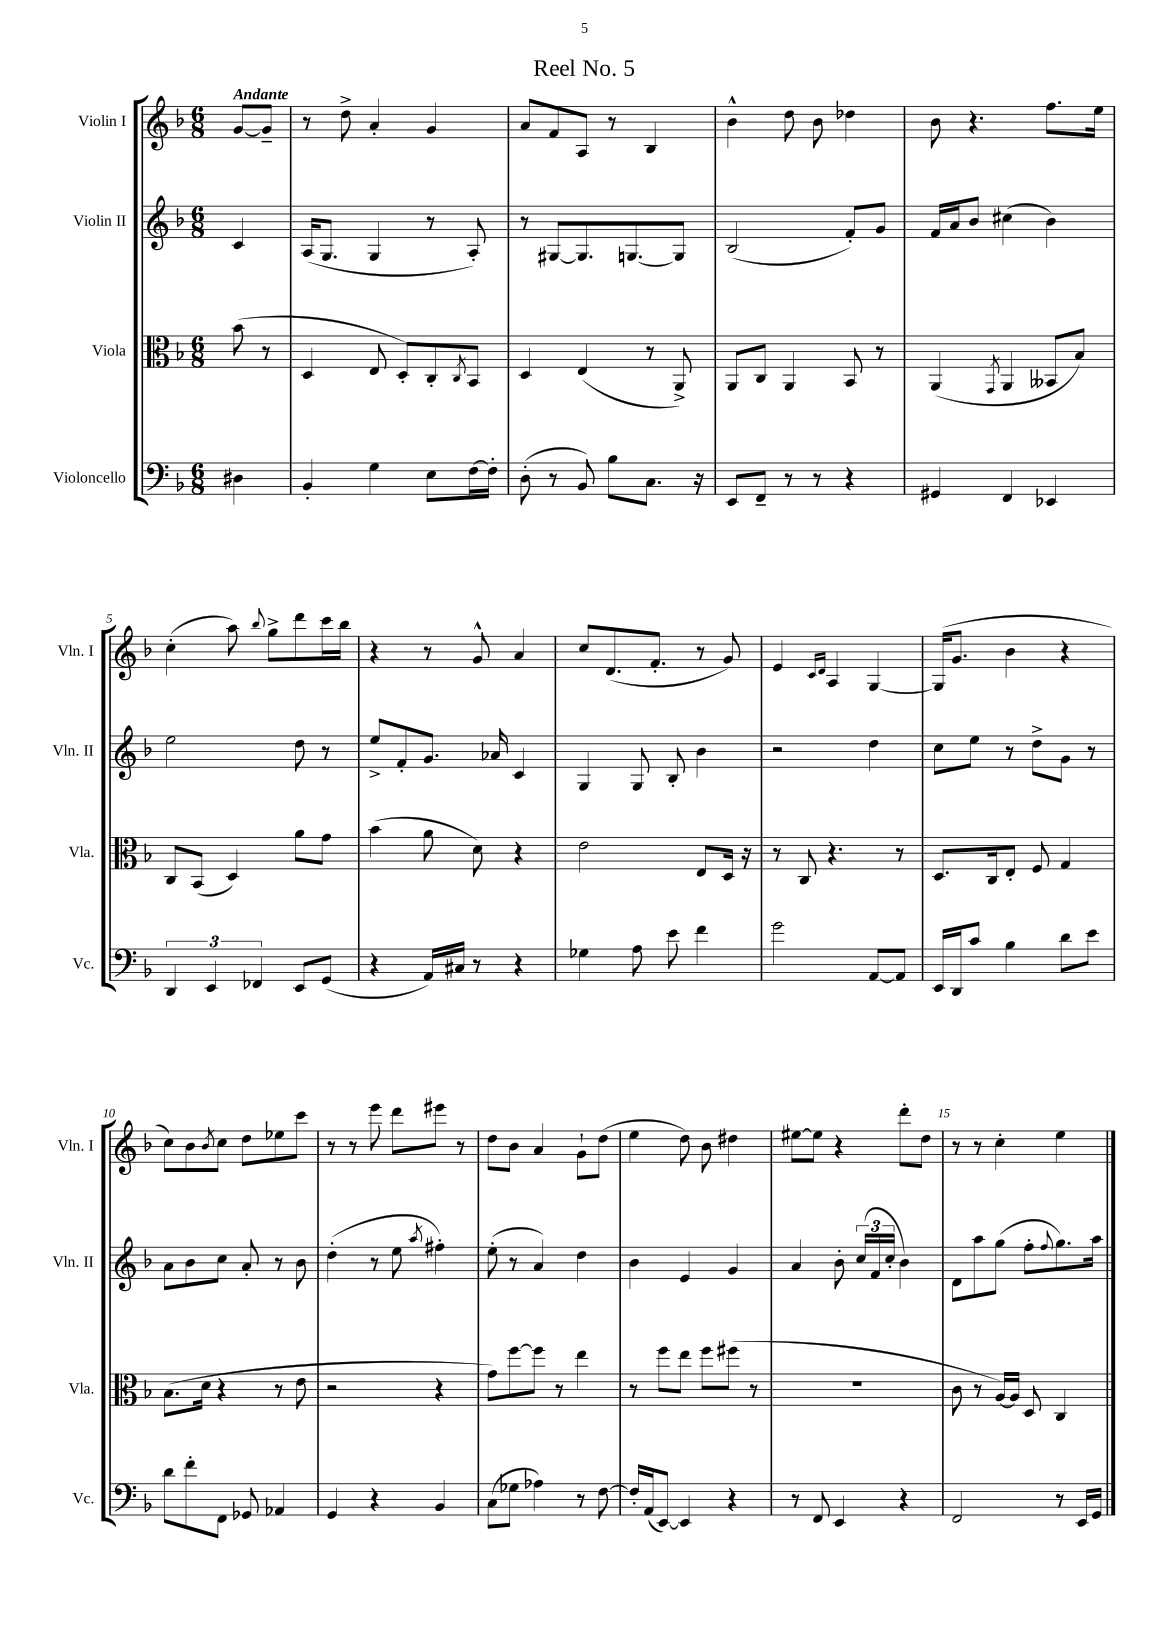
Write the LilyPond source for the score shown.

\header { title = "Reel No. 5" }
<<
\new StaffGroup <<
\new Staff = "s0" \with { instrumentName = "Violin I" shortInstrumentName = "Vln. I" } {
    \clef treble \key f \major \numericTimeSignature \time 6/8 \partial 4 \tempo "Andante"
    g'8~ g'8-- |
    r8 d''8-> a'4-. g'4 |
    a'8 f'8 a8 r8 bes4 |
    bes'4-^ d''8 bes'8 des''4 |
    bes'8 r4. f''8. e''16 |
    c''4-.( a''8) \appoggiatura { bes''8 } g''8-> d'''8 c'''16 bes''16 |
    r4 r8 g'8-^ a'4 |
    c''8 d'8.( f'8.-. r8 g'8) |
    e'4 \grace { c'16 d'16 } a4 g4~ |
    g16( g'8. bes'4 r4 |
    c''8) bes'8 \acciaccatura { bes'8 } c''8 d''8 ees''8 c'''8 |
    r8 r8 e'''8 d'''8 eis'''8 r8 |
    d''8 bes'8 a'4 g'8-! d''8( |
    e''4 d''8) bes'8 dis''4 |
    eis''8~ eis''8 r4 d'''8-. d''8 |
    r8 r8 c''4-. e''4 \bar "|." |
}
\new Staff = "s1" \with { instrumentName = "Violin II" shortInstrumentName = "Vln. II" } {
    \clef treble \key f \major \numericTimeSignature \time 6/8 \partial 4
    c'4 |
    a16( g8. g4 r8 a8-.) |
    r8 gis8~ gis8. g8.~ g8 |
    bes2( f'8-.) g'8 |
    f'16 a'16 bes'8 cis''4( bes'4) |
    e''2 d''8 r8 |
    e''8-> f'8-. g'8. aes'16 c'4 |
    g4 g8 bes8-. bes'4 |
    r2 d''4 |
    c''8 e''8 r8 d''8-> g'8 r8 |
    a'8 bes'8 c''8 a'8-. r8 bes'8 |
    d''4-.( r8 e''8 \acciaccatura { a''8 } fis''4-.) |
    e''8-.( r8 a'4) d''4 |
    bes'4 e'4 g'4 |
    a'4 bes'8-. \tuplet 3/2 { c''16( f'16 c''16-. } bes'4) |
    d'8 a''8 g''8( f''8-. \appoggiatura { f''8 } g''8.) a''16 \bar "|." |
}
\new Staff = "s2" \with { instrumentName = "Viola" shortInstrumentName = "Vla." } {
    \clef alto \key f \major \numericTimeSignature \time 6/8 \partial 4
    bes'8( r8 |
    d4 e8 d8-.) c8-. \acciaccatura { c8 } bes,8 |
    d4 e4( r8 a,8->) |
    a,8 c8 a,4 bes,8 r8 |
    a,4( \acciaccatura { g,8 } a,4 beses,8 bes8) |
    c8 bes,8( d4) a'8 g'8 |
    bes'4( a'8 d'8) r4 |
    e'2 e8 d16 r16 |
    r8 c8 r4. r8 |
    d8. c16 e8-. f8 g4 |
    bes8.( d'16 r4 r8 e'8 |
    r2 r4 |
    g'8) f''8~ f''8 r8 e''4 |
    r8 f''8 e''8 f''8 fis''8( r8 |
    R2. |
    c'8 r8 a16~) a16 d8 c4 \bar "|." |
}
\new Staff = "s3" \with { instrumentName = "Violoncello" shortInstrumentName = "Vc." } {
    \clef bass \key f \major \numericTimeSignature \time 6/8 \partial 4
    dis4 |
    bes,4-. g4 e8 f16~ f16-. |
    d8-.( r8 bes,8) bes8 c8. r16 |
    e,8 f,8-- r8 r8 r4 |
    gis,4 f,4 ees,4 |
    \tuplet 3/2 { d,4 e,4 fes,4 } e,8 g,8( |
    r4 a,16) cis16 r8 r4 |
    ges4 a8 e'8 f'4 |
    g'2 a,8~ a,8 |
    e,16 d,16 c'8 bes4 d'8 e'8 |
    d'8 f'8-. f,8 ges,8 aes,4 |
    g,4 r4 bes,4 |
    c8( ges8 aes4) r8 f8~ |
    f16-. a,16( e,8~) e,4 r4 |
    r8 f,8 e,4 r4 |
    f,2 r8 e,16 g,16 \bar "|." |
}
>>
>>
\layout { \context { \Score \override BarNumber.break-visibility = ##(#f #t #t) barNumberVisibility = #(every-nth-bar-number-visible 5) } }
